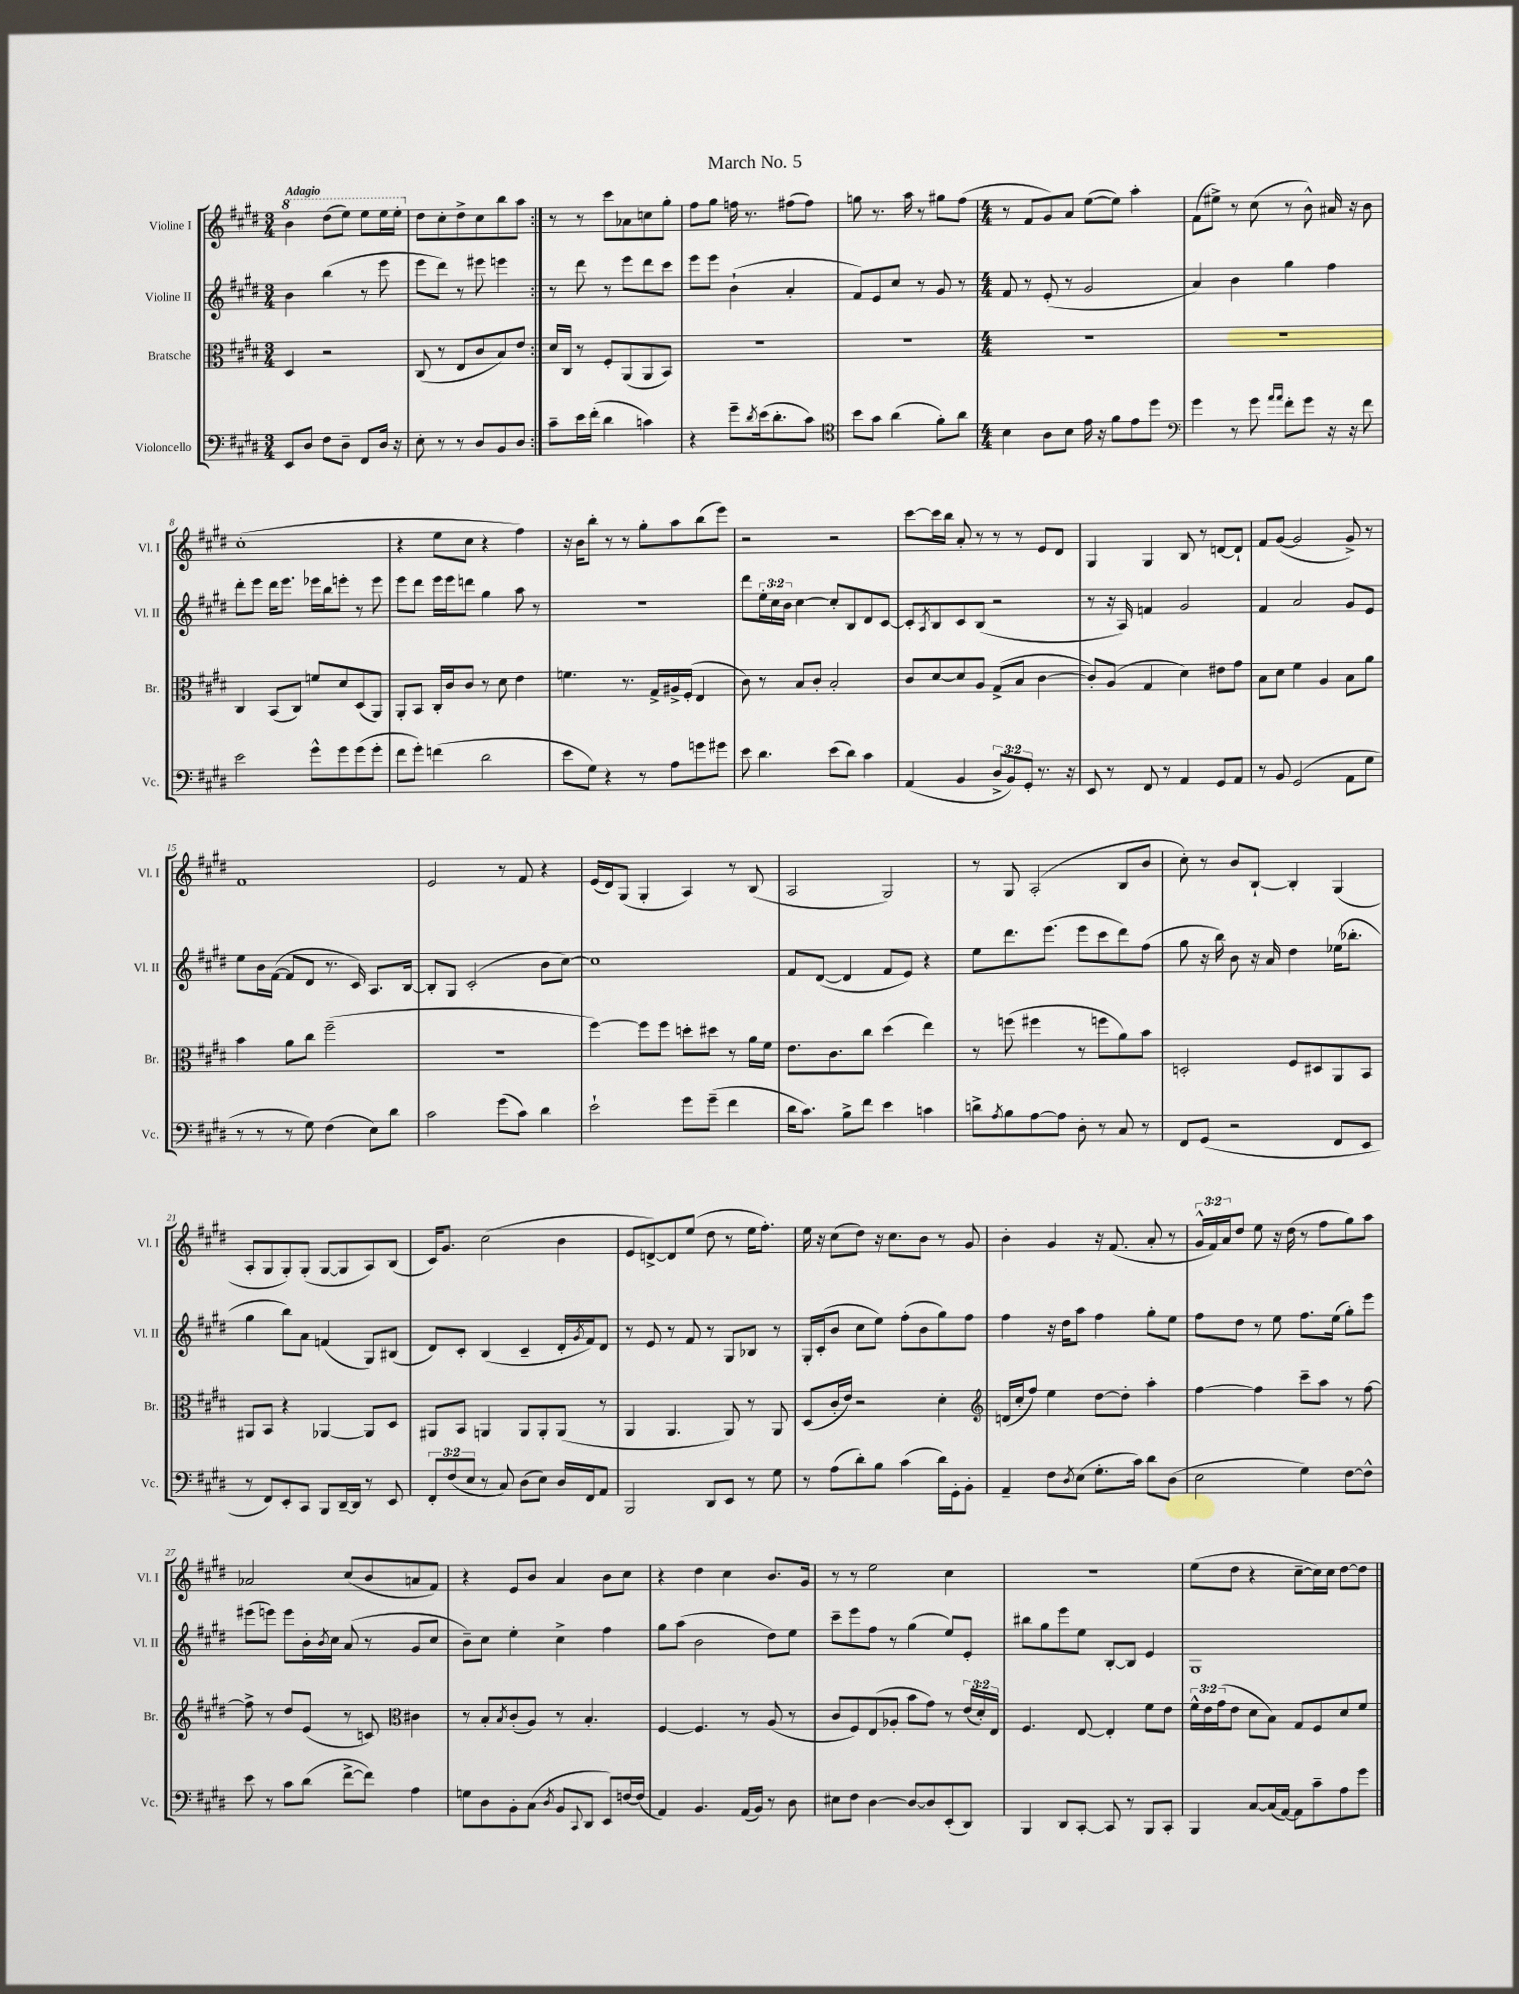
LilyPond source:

\header { title = "March No. 5" }
<<
\new StaffGroup <<
\new Staff = "s0" \with { instrumentName = "Violine I" shortInstrumentName = "Vl. I" } {
    \clef treble \key e \major \numericTimeSignature \time 3/4 \override Staff.TupletNumber.text = #tuplet-number::calc-fraction-text \tempo "Adagio"
    \repeat volta 2 { \ottava #1 b''4 dis'''8( e'''8) e'''8 e'''16 e'''16-. \ottava #0 |
    dis''8 cis''8-. dis''8-> cis''8 b''8 a''8 | }
    r8 r8 cis'''8 aes'8 c''8 gis''8-. |
    fis''8 gis''8 f''16 r8. fis''8( fis''8) |
    g''8 r8. a''16 r8 gis''8 fis''8( |
    \numericTimeSignature \time 4/4 r8 fis'8 gis'8) a'8 e''8~( e''8) a''4-. |
    fis'8( eis''8->) r8 cis''8( r8 b'8-^) ais'16 r16 b'8 |
    cis''1-.( |
    r4 e''8 cis''8 r4 fis''4) |
    r16 b'16 b''8-. r8 r8 gis''8-. a''8 b''8( e'''8) |
    r2 r2 |
    cis'''8~ cis'''16 b''16 a'8-. r8 r8 r8 e'8 dis'8 |
    gis4 gis4 b8 r8 d'8~ d'8-! |
    fis'8 gis'8~( gis'2 gis'8->) r8 |
    fis'1 |
    e'2 r8 fis'8 r4 |
    e'16( dis'16) gis8( gis4-. a4) r8 b8( |
    a2 gis2) |
    r8 gis8 a2-.( b8 b'8 |
    cis''8-.) r8 b'8 b8~-! b4-. gis4( |
    a8-. gis8 gis8-.) gis8-.( gis8~ gis8 a8) b8( |
    cis'16) gis'8. cis''2( b'4 |
    e'8 d'8~->) d'8 e''8( dis''8 r8 e''16 fis''8.-.) |
    e''16 r16 cis''8( dis''8) r16 cis''8. b'8 r8 gis'8 |
    b'4-. gis'4 r16 fis'8.( a'8-. r8 |
    \tuplet 3/2 { gis'16-^ fis'16) a'16 } dis''8 e''8 r16 dis''16( r8 fis''8 gis''8) a''8 |
    aes'2 cis''8( b'8 a'8 fis'8) |
    r4 e'8 b'8 a'4 b'8 cis''8 |
    r4 dis''4 cis''4 b'8. gis'16 |
    r8 r8 e''2 cis''4 |
    R1 |
    e''8( dis''8 r4 cis''8~-- cis''16) cis''16 dis''8~ dis''8 \bar "|." |
}
\new Staff = "s1" \with { instrumentName = "Violine II" shortInstrumentName = "Vl. II" } {
    \clef treble \key e \major \numericTimeSignature \time 3/4 \override Staff.TupletNumber.text = #tuplet-number::calc-fraction-text
    \repeat volta 2 { b'4 b''4( r8 e'''8 |
    e'''8 dis'''8) r8 eis'''8 e'''4 | }
    r8 dis'''8 r8 e'''8 dis'''8 cis'''8 |
    e'''8 e'''8 b'4-!( a'4-. |
    fis'8) e'8 cis''8 r8 gis'8 r8 |
    \numericTimeSignature \time 4/4 fis'8 r8 e'8-.( r8 gis'2 |
    a'4) b'4 gis''4 fis''4 |
    dis'''8-. e'''8 dis'''16 e'''8. ees'''16 b''16 e'''8-. r8 e'''8 |
    e'''8 dis'''8 e'''16 e'''16 d'''8 gis''4 a''8 r8 |
    R1 |
    dis'''8 \tuplet 3/2 { e''16-. cis''16 b'16 } cis''4~ cis''8-. b8 dis'8 cis'8~ |
    cis'8-. \acciaccatura { a8 } b8 cis'8 b8( r2 |
    r8 r16 a16) f'4 gis'2 |
    fis'4 a'2 gis'8 e'8 |
    e''8 b'16 fis'16~( fis'8 dis'8 r8. cis'16) a8. b16~ |
    b8-. gis8 cis'2-.( b'8 cis''8~) |
    cis''1 |
    fis'8 dis'8~( dis'4 fis'8 e'8) r4 |
    e''8 dis'''8. e'''8.( e'''8 cis'''8 dis'''8) fis''8( |
    gis''8 r16 b''16) b'8 r16 a'16 dis''4 ees''16( bes''8.-. |
    gis''4 b''8) a'8 f'4( gis8) bis8( |
    dis'8) cis'8-. b4( cis'4-- dis'16-. \acciaccatura { gis'8 } fis'16) dis'8 |
    r8 e'8 r8 fis'8 r8 gis8 bes8 r8 |
    gis16-. cis'16-.( b'8 cis''8 e''8) fis''8-.( b'8 gis''8) fis''8 |
    fis''4 r16 dis''16 a''8 fis''4 gis''8-. e''8 |
    fis''8 dis''8 r8 e''8 fis''8. e''16( gis''8-.) e'''8 |
    eis'''8( e'''8) e'''8 b'16-. \acciaccatura { b'8 } cis''16 a'8( r8 gis'8 cis''8 |
    b'8--) cis''8 e''4-. cis''4-> fis''4 |
    gis''8 a''8( b'2 dis''8) e''8 |
    cis'''8-- e'''8 fis''8 r8 gis''4( e''8) e'8-. |
    bis''8 gis''8 e'''8 e''8 b8~-. b8 e'4 |
    gis1 \bar "|." |
}
\new Staff = "s2" \with { instrumentName = "Bratsche" shortInstrumentName = "Br." } {
    \clef alto \key e \major \numericTimeSignature \time 3/4 \override Staff.TupletNumber.text = #tuplet-number::calc-fraction-text
    \repeat volta 2 { dis4 r2 |
    cis8( r8 e8 cis'8 b8) e'8 | }
    dis'16 cis16 r8 fis8-. a,8( a,8 b,8) |
    R2. |
    R2. |
    \numericTimeSignature \time 4/4 R1 |
    R1 |
    cis4 b,8( cis8) f'8 dis'8 dis8( a,8) |
    a,8-. b,8 cis16-. cis'16 cis'8 r8 dis'8 e'4 |
    f'4. r8. gis16-> ais16-> fis16-.( e4 |
    cis'8) r8 b8 cis'8-. b2-. |
    cis'8 dis'8~ dis'8 a8 gis8->( b8 cis'4~ |
    cis'8-.) a8( gis4 dis'4) eis'8 gis'8 |
    b8 dis'8 fis'4 a4 b8 a'8 |
    b'4 a'8 cis''8 fis''2--( |
    R1 |
    fis''4~) fis''8 fis''8 d''8-. dis''8 r8 a'16 fis'16 |
    e'8. cis'8. cis''8 dis''4( e''4) |
    r8 f''8( fis''4 r8 f''8 a'8) b'8 |
    d2-. fis8 dis8 a,8 b,8 |
    ais,8 b,8 r4 aes,4~ aes,8 dis8 |
    ais,8 b,8 a,4 a,8 a,8-. a,8( r8 |
    a,4 a,4. a,8) r8 a,8 |
    dis8( cis'16-. e'16) r2 dis'4-. |
    \clef treble d'16( cis''16-. fis''8) e''4 dis''8~ dis''8-. a''4-. |
    fis''4~ fis''4 cis'''8-- a''8 r8 fis''8~ |
    fis''8-> r8 dis''8 e'8( r8 c'8) \clef alto cis'4 |
    r8 b8-. \acciaccatura { b8 } cis'8-.( a8) r8 b4.-. |
    fis4~ fis4. r8 a8( r8 |
    cis'8 fis8) e8( aes8-. b'8 gis'8) r8 \tuplet 3/2 { e'16( dis'16-.) e16 } |
    fis4. e8~ e4-. fis'8 e'8 |
    \tuplet 3/2 { fis'16-^ e'16 gis'16( } e'8 dis'8 b8) gis8 fis8 dis'8 fis'8 \bar "|." |
}
\new Staff = "s3" \with { instrumentName = "Violoncello" shortInstrumentName = "Vc." } {
    \clef bass \key e \major \numericTimeSignature \time 3/4 \override Staff.TupletNumber.text = #tuplet-number::calc-fraction-text
    \repeat volta 2 { e,8 dis8 fis8 dis8-- fis,8 dis16 r16 |
    e8-. r8 r8 dis8 b,8 dis8 | }
    cis'8-- e'16 fis'16-.( dis'4 c'4) |
    r4 gis'8-- \acciaccatura { dis'8 } e'16( dis'8.-. cis'8) |
    \clef tenor b'8 gis'8 a'4( fis'8-.) a'8 |
    \numericTimeSignature \time 4/4 b4 a8 b8 e'16 r16 fis'8 e'8 dis''8 |
    \clef bass gis'4 r8 gis'8 \grace { a'16 a'16 } fis'8-. gis'8 r16 r16 fis'8 |
    e'2 gis'8-^ gis'8 gis'8( gis'8-. |
    fis'8 gis'8-.) f'4( dis'2 |
    e'8 gis8) r4 r8 a8 g'8 gis'8 |
    e'8 dis'4. e'8( dis'8) cis'4 |
    a,4( b,4 \tuplet 3/2 { dis8-> b,8) gis,8-. } r8. r16 |
    e,8 r8 fis,8 r8 a,4 gis,8 a,8 |
    r8 b,8 gis,2( a,8 gis8 |
    r8 r8 r8 gis8) fis4( e8) dis'8 |
    cis'2 gis'8( cis'8) dis'4 |
    e'2-! gis'8 gis'8--( fis'4 |
    dis'16 cis'8.) b8-> fis'8 e'4 c'4 |
    d'8-> \acciaccatura { a8 } b8 a8~ a8 dis8-. r8 cis8 r8 |
    fis,8 gis,8( r2 fis,8 e,8 |
    r8 fis,8) e,8-. cis,8 b,,8 dis,16~-- dis,16 r8 e,8 |
    \tuplet 3/2 { fis,8-. fis8( e8 } r8 cis8) dis8( e8) dis16 fis,16 a,8 |
    b,,2 dis,8 e,8 r8 gis8 |
    r8 a8( dis'8-.) b8 cis'4( dis'16) gis,16-. b,8-. |
    a,4-- fis8 \acciaccatura { dis8 } e8( gis8.-. cis'16) dis'8 dis8( |
    e2 gis4) fis8~ fis8-^ |
    e'8 r8 cis'8 dis'8( fis'8~-> fis'8) a4 |
    g8 dis8 b,8-. cis8( \acciaccatura { dis8 } b,8 \appoggiatura { cis,8 } dis,8 e,8) f16~ f16( |
    a,4) b,4. a,16( b,16) r8 dis8 |
    eis8 fis8 dis4~ dis8~ dis8 e,8-.( dis,8) |
    b,,4 dis,8 cis,8~-. cis,8 r8 b,,8 cis,8-. |
    b,,4 cis8~ cis16( a,16~) a,8 cis'8-- a8 gis'8 \bar "|." |
}
>>
>>
